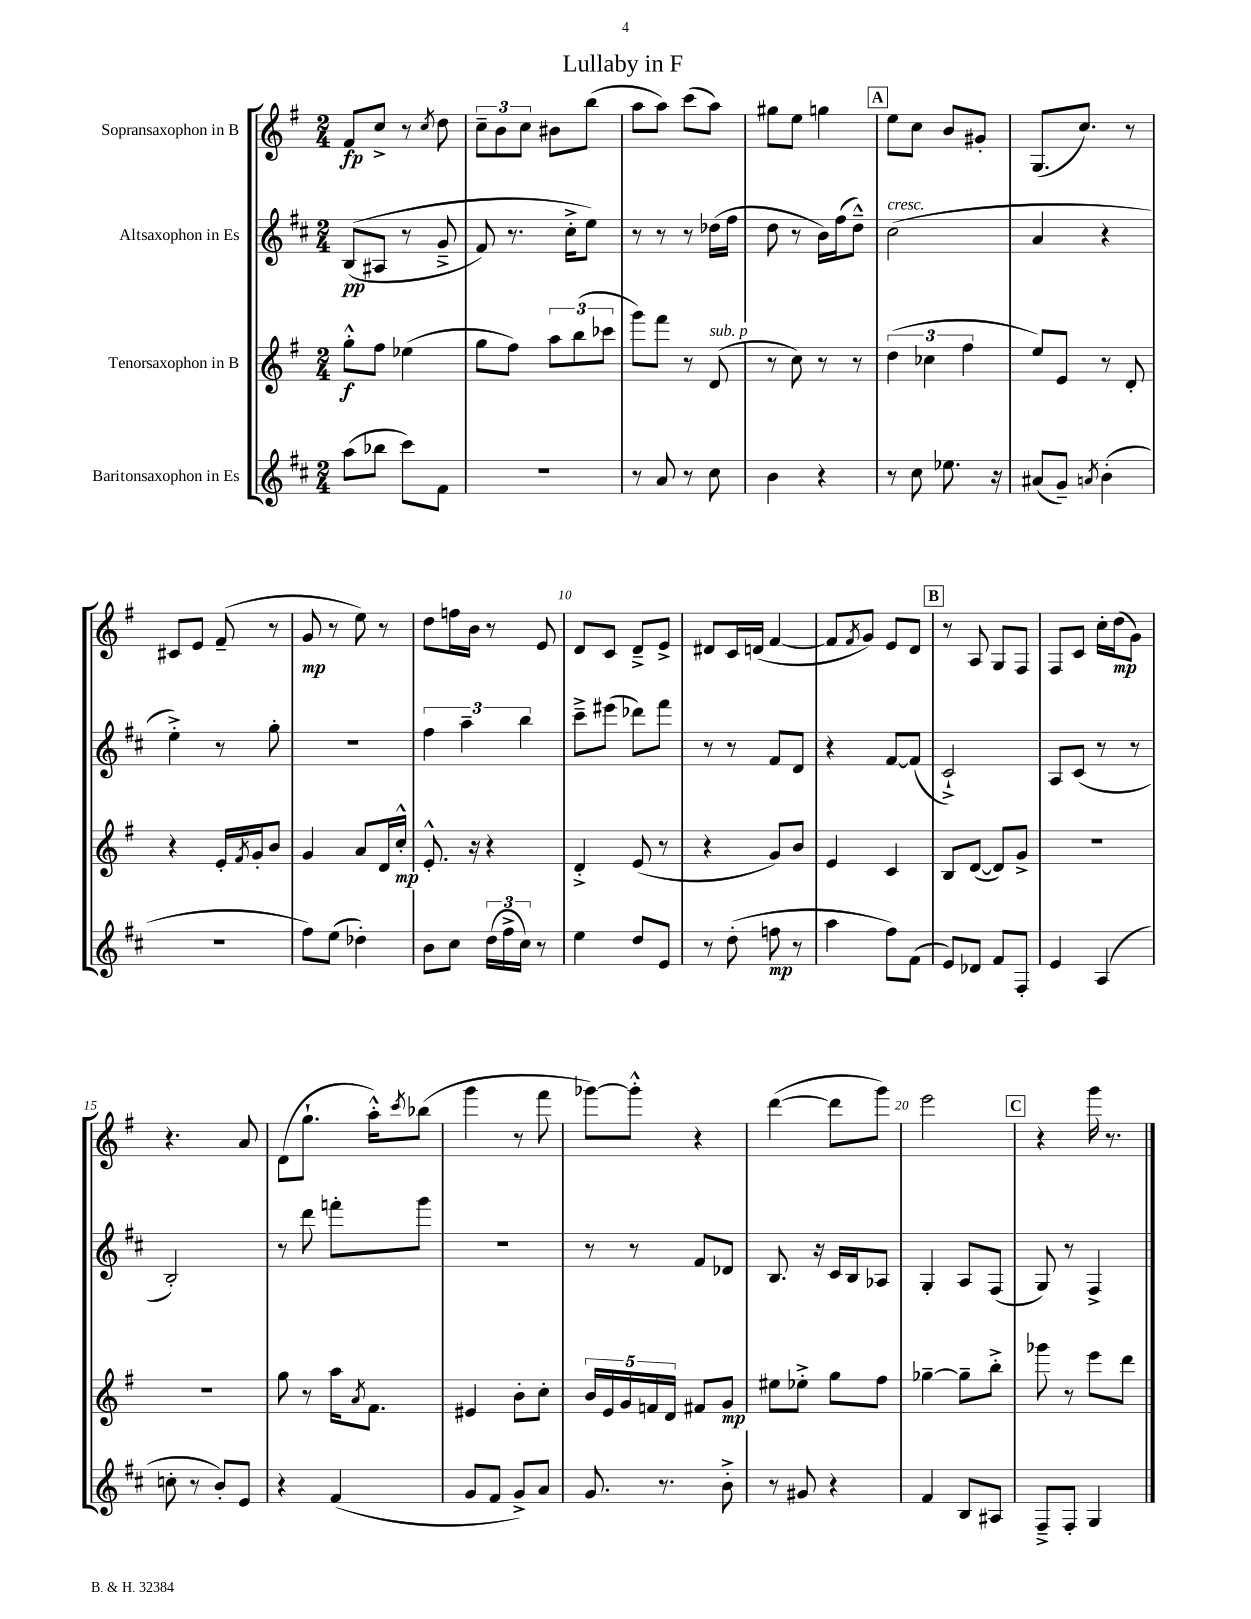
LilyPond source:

\header { title = "Lullaby in F" }
<<
\new StaffGroup <<
\new Staff = "s0" \with { instrumentName = "Sopransaxophon in B" } {
    \clef treble \key g \major \numericTimeSignature \time 2/4
    fis'8\fp c''8-> r8 \acciaccatura { c''8 } d''8 |
    \tuplet 3/2 { c''8-- b'8 c''8 } bis'8 b''8( |
    a''8 a''8) c'''8( a''8) |
    gis''8 e''8 g''4 |
    \mark \markup { \box "A" } e''8 c''8 b'8 gis'8-. |
    g8.( c''8.) r8 |
    cis'8 e'8 fis'8--( r8 |
    g'8\mp r8 e''8) r8 |
    d''8 f''16 b'16 r8 e'8 |
    d'8 c'8 d'8---> e'8-> |
    dis'8 c'16 d'16( fis'4~ |
    fis'8 \acciaccatura { fis'8 } g'8) e'8 d'8 |
    \mark \markup { \box "B" } r8 a8 g8 fis8 |
    fis8 c'8 c''16-. d''16\mp( g'8) |
    r4. a'8 |
    d'8( g''8.-! a''16-.-^) \acciaccatura { c'''8 } bes''8( |
    g'''4 r8 fis'''8 |
    ges'''8~) ges'''8-.-^ r4 |
    d'''4~( d'''8 g'''8) |
    e'''2 |
    \mark \markup { \box "C" } r4 g'''16 r8. \bar "|." |
}
\new Staff = "s1" \with { instrumentName = "Altsaxophon in Es" } {
    \clef treble \key d \major \numericTimeSignature \time 2/4
    b8\pp(\( ais8 r8 g'8---> |
    fis'8) r8. cis''16-.-> e''8\) |
    r8 r8 r8 des''16( fis''16 |
    d''8 r8 b'16) fis''16( d''8---^) |
    \mark \markup { \box "A" } cis''2^\markup { \italic "cresc." }( |
    a'4 r4 |
    e''4-.->) r8 g''8-. |
    r2 |
    \tuplet 3/2 { fis''4 a''4-- b''4 } |
    cis'''8---> eis'''8( des'''8) fis'''8 |
    r8 r8 fis'8 d'8 |
    r4 fis'8~ fis'8( |
    \mark \markup { \box "B" } cis'2-!->) |
    a8 cis'8( r8 r8 |
    b2-.) |
    r8 d'''8 f'''8-. g'''8 |
    r2 |
    r8 r8 fis'8 des'8 |
    b8. r16 cis'16 b16 aes8 |
    g4-. a8 fis8( |
    \mark \markup { \box "C" } g8) r8 fis4-> \bar "|." |
}
\new Staff = "s2" \with { instrumentName = "Tenorsaxophon in B" } {
    \clef treble \key g \major \numericTimeSignature \time 2/4
    g''8-.-^\f fis''8 ees''4( |
    g''8 fis''8) \tuplet 3/2 { a''8 b''8( ces'''8 } |
    g'''8) fis'''8 r8 d'8^\markup { \italic "sub. p" }( |
    r8 c''8) r8 r8 |
    \mark \markup { \box "A" } \tuplet 3/2 { d''4( ces''4 fis''4 } |
    e''8) e'8 r8 d'8-. |
    r4 e'16-. \acciaccatura { fis'8 } g'16-. b'8 |
    g'4 a'8 d'16 c''16-.-^\mp |
    e'8.-.-^ r16 r4 |
    d'4-.-> e'8( r8 |
    r4 g'8) b'8 |
    e'4 c'4 |
    \mark \markup { \box "B" } b8 d'8~( d'8) g'8-> |
    R2 |
    R2 |
    g''8 r8 a''16 \acciaccatura { a'8 } fis'8. |
    eis'4 b'8-. c''8-. |
    \tuplet 5/4 { b'16 e'16 g'16 f'16 d'16 } fis'8 g'8\mp |
    eis''8 ees''8-.-> g''8 fis''8 |
    ges''4~-- ges''8-- b''8-.-> |
    \mark \markup { \box "C" } ges'''8 r8 e'''8 d'''8 \bar "|." |
}
\new Staff = "s3" \with { instrumentName = "Baritonsaxophon in Es" } {
    \clef treble \key d \major \numericTimeSignature \time 2/4
    a''8( bes''8 cis'''8) fis'8 |
    r2 |
    r8 a'8 r8 cis''8 |
    b'4 r4 |
    \mark \markup { \box "A" } r8 cis''8 ees''8. r16 |
    ais'8( g'8--) \acciaccatura { a'8 } b'4-.( |
    R2 |
    fis''8) e''8( des''4-.) |
    b'8 cis''8 \tuplet 3/2 { d''16( fis''16-> cis''16) } r8 |
    e''4 d''8 e'8 |
    r8 d''8-.( f''8\mp r8 |
    a''4 fis''8) fis'8( |
    \mark \markup { \box "B" } e'8) des'8 fis'8 fis8-. |
    e'4 a4( |
    c''8-. r8 b'8-.) e'8 |
    r4 fis'4( |
    g'8 fis'8 g'8->) a'8 |
    g'8. r8. b'8-.-> |
    r8 gis'8 r4 |
    fis'4 b8 ais8 |
    \mark \markup { \box "C" } fis8---> fis8-. g4 \bar "|." |
}
>>
>>
\layout { \context { \Score \override BarNumber.break-visibility = ##(#f #t #t) barNumberVisibility = #(every-nth-bar-number-visible 5) } }
